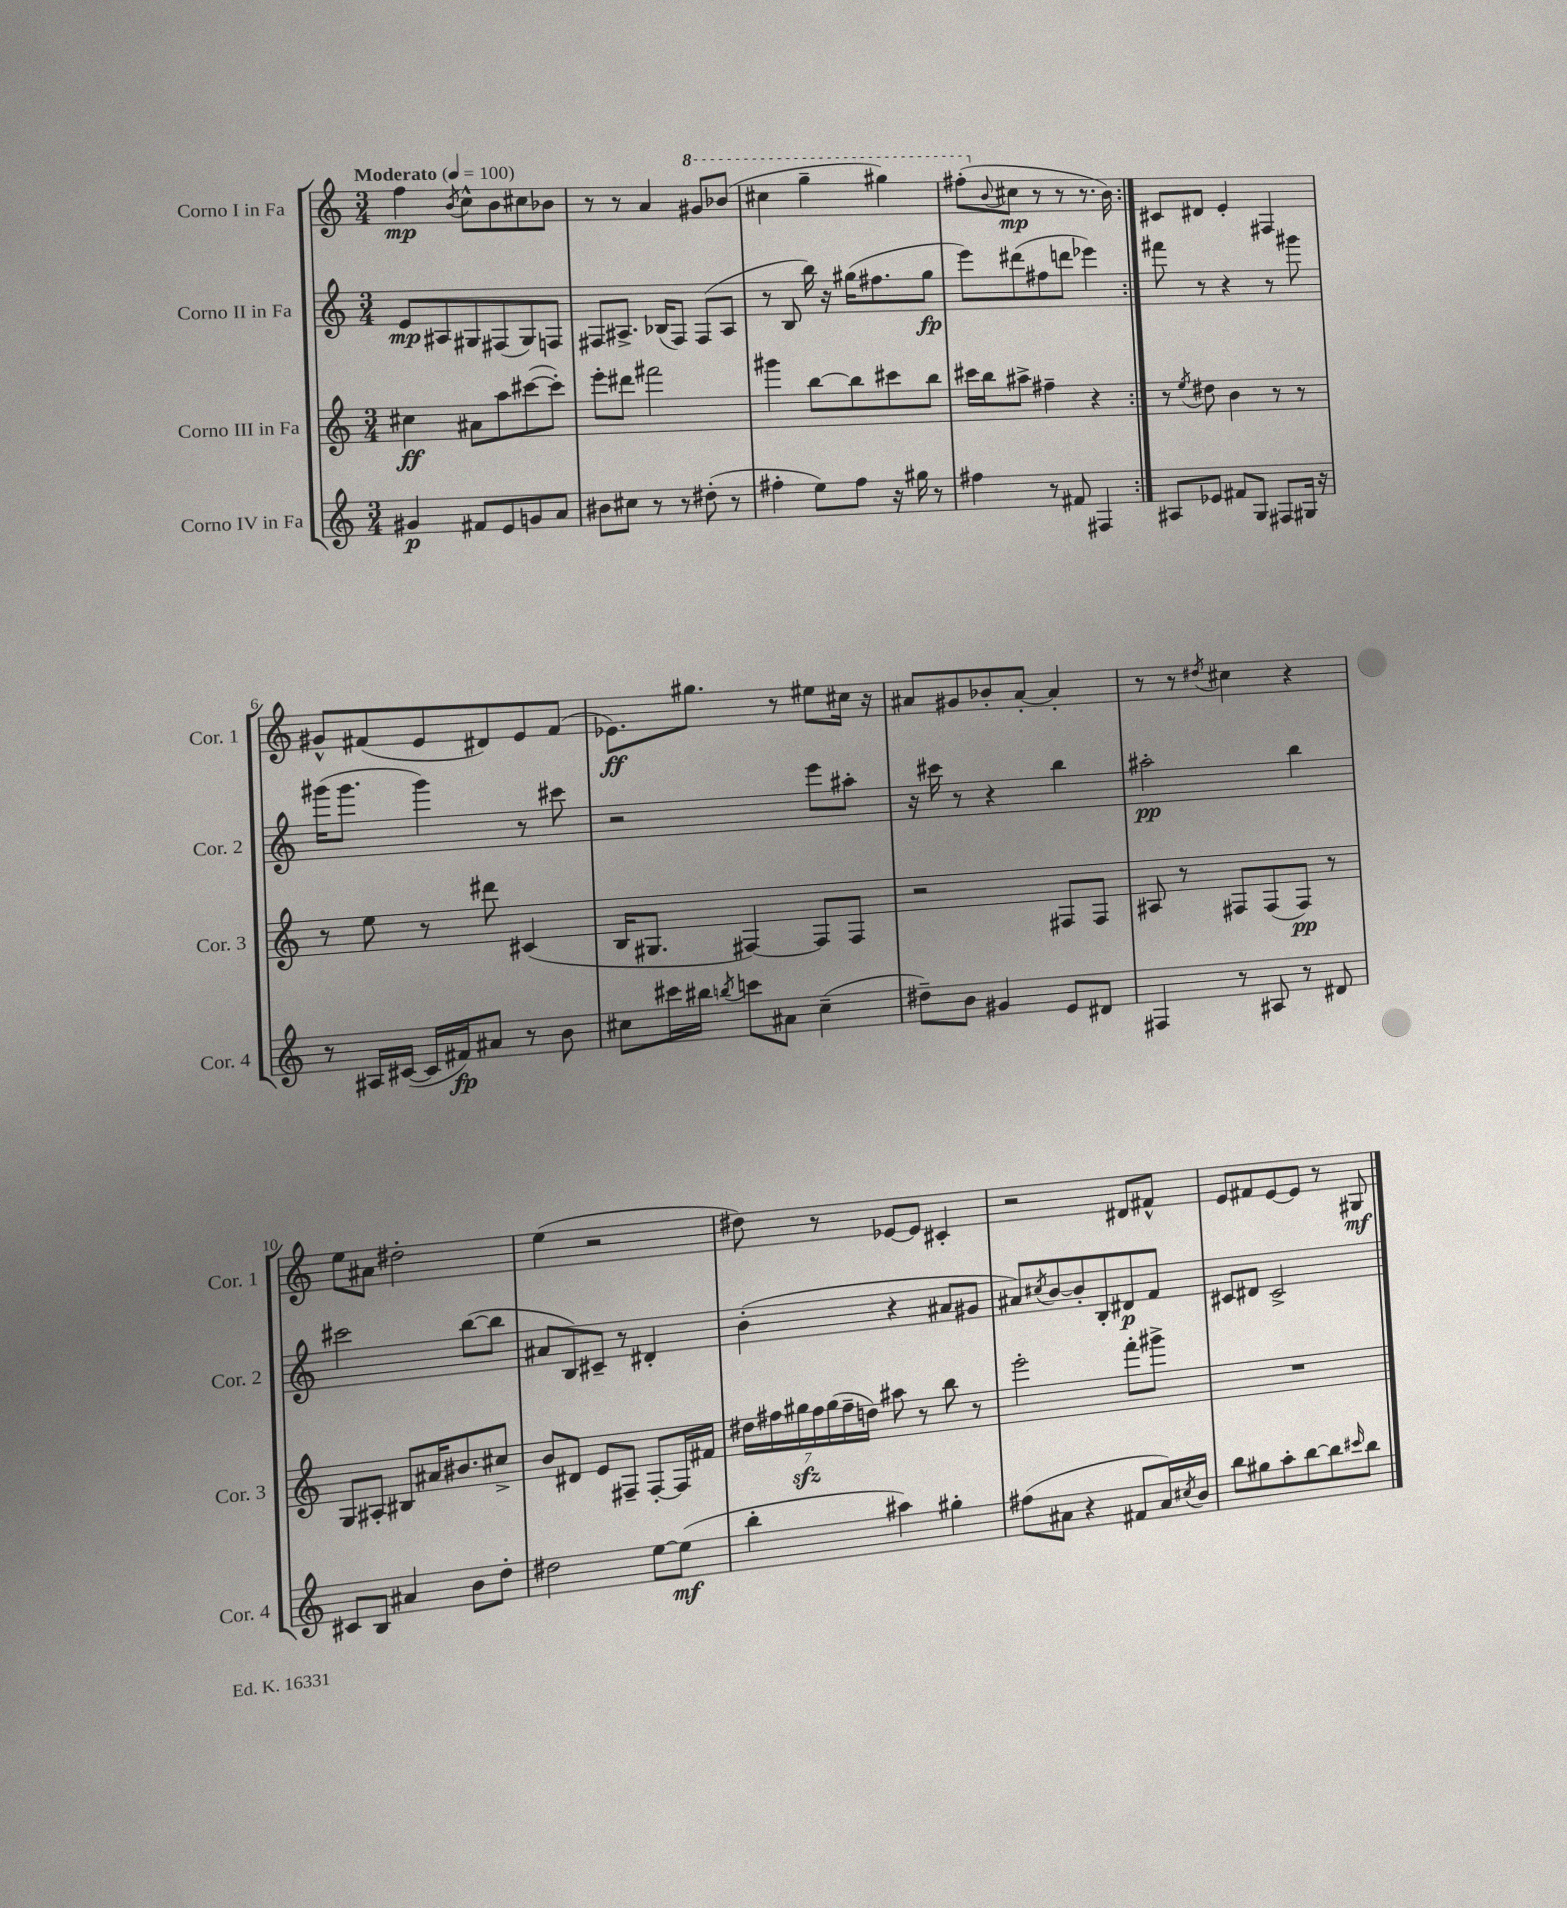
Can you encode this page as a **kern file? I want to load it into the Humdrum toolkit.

**kern	**kern	**kern	**kern
*staff4	*staff3	*staff2	*staff1
*clefG2	*clefG2	*clefG2	*clefG2
*k[]	*k[]	*k[]	*k[]
*M3/4	*M3/4	*M3/4	*M3/4
*MM100	*MM100	*MM100	*MM100
4g#/	4cc#\	8e/L	4ff\
.	.	8A#/	.
.	.	.	8qb/
8f#/L	8a#\L	8G#/	8cc^^\L
8e/	8aa\	(8F#/	8b\
8g/	([8ccc#\	8G#/)	8cc#\
8a/J	8ccc#'\]J)	8F/J	8b-\J
=	=	=	=
8b#\L	8eee'\L	8F#/L	8r
8cc#\J	8ddd#\J	8.A#^/J	8r
8r	2fff#\	.	4a/
.	.	(16B-/LK	.
8r	.	8F#/J)	.
(8dd#'\	.	(8F#/L	8gg#/L
8r	.	8A#/J	(8bb-/J
=	=	=	=
4ff#'\	4ggg#\	8r	4ccc#\
.	.	8B/	.
8ee\L)	[8bb\L	16bb\)	4ggg~\
.	.	16r	.
8ff#\J	8bb\]	(16gg#\LK	.
.	.	8.ff#\	.
16r	8ccc#\	.	4ggg#\)
16gg#\	.	.	.
8r	8bb\J	8gg#\J	.
=	=	=	=
4ff#\	16ccc#\LL	8eee\L)	(8fff#'\L
.	16bb\J	.	.
.	.	.	8qqb/
.	8aa#^\J	(8ddd#\	8cc#\J
8r	4ff#~\	8ff#\	8r
8f#/	.	8ddd\J	8r
4F#/	4r	4eee-\)	8.r
.	.	.	16b\)
=:|!	=:|!	=:|!	=:|!
8A#/L	8r	8fff#\	8c#/L
.	8qee/	.	.
8e-/J	8dd#\	8r	8d#/J
8f#/L	4b\	4r	4e'/
8G/J	.	.	.
8F#/L	8r	8r	4F#/
16G#/Jk	8r	8ggg#\	.
16r	.	.	.
=	=	=	=
8r	8r	(16ggg#\LK	8g#^^/L
.	.	8.ggg#\J	.
16A#/LL	8ee\	.	(8f#/
([16c#/JJ	.	.	.
16c#/]LL	8r	4ggg#\)	8e/
16f#/J)	.	.	.
8a#/J	8ddd#\	.	8d#/)
8r	(4c#/	8r	8e/
8b\	.	8ccc#\	(8f#/J
=	=	=	=
8cc#\L	16B/LK	2r	8.e-\L)
.	8.G#/J	.	.
16ccc#\L	.	.	.
16bb#\JJ	.	.	8.gg#\J
8qbb/	.	.	.
8ccc\L	[4F#/)	.	.
8a#\J	.	.	8r
(4cc#~\	8F#/]L	8eee\L	8ee#\L
.	8F#/J	8aa#'\J	16cc#\Jk
.	.	.	16r
=	=	=	=
8dd#~\L)	2r	16r	8a#/L
.	.	16ccc#\	.
8b\J	.	8r	8g#/
4g#/	.	4r	8b-'/
.	.	.	[8a#'/J
8e/L	8F#/L	4bb\	4a#'/]
8d#/J	8F#/J	.	.
=	=	=	=
4F#/	8A#/	2aa#'\	8r
.	8r	.	8r
.	.	.	8qdd#/
8r	8F#/L	.	4cc#\
8A#/	(8F#/	.	.
8r	8F#/J)	4bb\	4r
8d#/	8r	.	.
=	=	=	=
8c#/L	8G/L	2ccc#\	8ee\L
8B/J	8A#'/J	.	8a#\J
4a#/	8B#/L	.	2dd#'\
.	16a#/K	.	.
.	8.b#/	.	.
8b\L	.	([8bb\L	.
8dd'\J	8cc#^/J	8bb\]J	.
=	=	=	=
2dd#\	8b/L	8a#/L	(4ee\
.	8d#/J	8B/)	.
.	8e/L	8c#~/J	2r
.	8F#~/J	8r	.
[8ee\L	[8F#'/L	4d#'/	.
(8ee\]J	16F#/]L	.	.
.	16f#/JJ	.	.
=	=	=	=
4bb'\	28dd#\LL	(4b'\	8dd#\)
.	28ff#\	.	.
.	28gg#\	.	.
.	28ff#\	.	.
.	.	.	8r
.	(28gg#\	.	.
.	28ff#~\	.	.
.	28dd\JJ)	.	.
4aa#\)	8aa#\	4r	[8e-/L
.	8r	.	8e-/]J
4gg#'\	8bb\	8a#/L	4c#'/
.	8r	8g#/J	.
=	=	=	=
(8ff#\L	2eee'\	8a#/L)	2r
.	.	8qcc#/	.
8a#\J	.	[8b/	.
4r	.	8b'/]	.
.	.	8B'/	.
8f#/L	8fff'\L	8d#/	8d#/L
16a#/L)	8ggg#^\J	8f/J	8f#^^/J
8qcc#/	.	.	.
16b/JJ	.	.	.
=	=	=	=
8bb\L	2.r	8c#/L	8e/L
8gg#\	.	8d#/J	8f#/
8aa'\	.	2c#^/	[8e/
[8bb\	.	.	8e/]J
8bb\]	.	.	8r
16qqccc#/	.	.	.
8bb\J	.	.	8G#/
==	==	==	==
*-	*-	*-	*-
